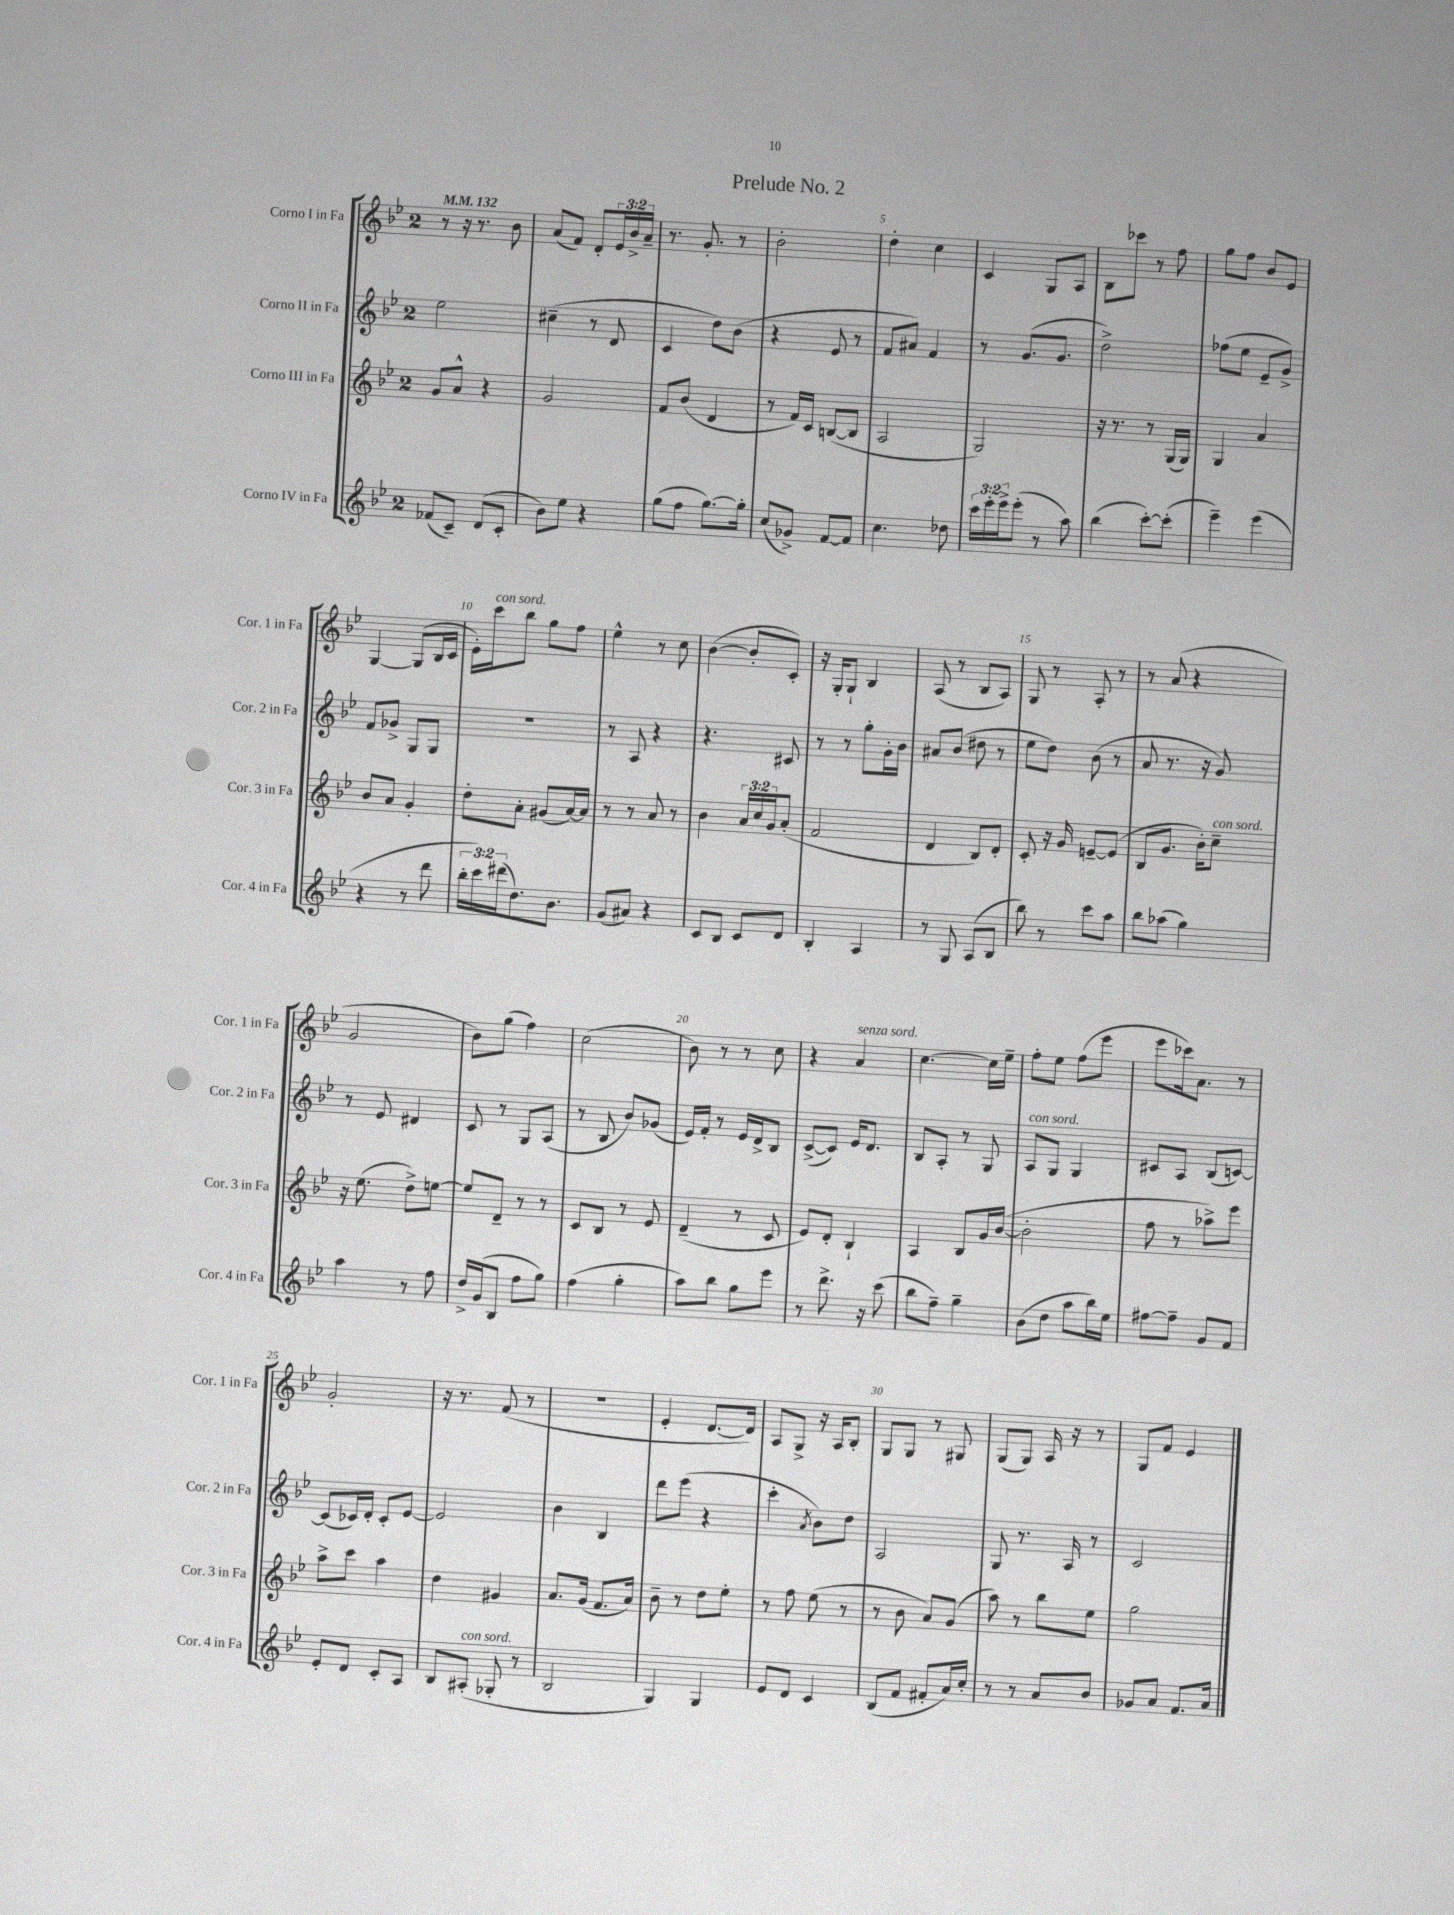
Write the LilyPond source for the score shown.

\header { title = "Prelude No. 2" }
<<
\new StaffGroup <<
\new Staff = "s0" \with { instrumentName = "Corno I in Fa" shortInstrumentName = "Cor. 1 in Fa" } {
    \clef treble \key bes \major \once \override Staff.TimeSignature.style = #'single-digit \time 2/4 \override Staff.TupletNumber.text = #tuplet-number::calc-fraction-text \tempo 4 = 132
    r8 r16 r8. bes'8 |
    a'8( f'8) d'8-. \tuplet 3/2 { ees'16 bes'16-> a'16-- } |
    r8. g'8.-. r8 |
    bes'2-. |
    d''4-. c''4 |
    c'4 g8 a8 |
    bes8 ces'''8 r8 f''8 |
    g''8 f''8 bes'8 ees'8 |
    g4~ g8( bes16 c'16 |
    ees'16-.) c'''16^\markup { \italic "con sord." } bes''8 g''8 f''8 |
    ees''4-^ r8 c''8 |
    bes'4~( bes'8-. c'8-.) |
    r16 g16-. g8-! bes4 |
    a8( r8 bes8 a8) |
    g8 r8 a8-. r8 |
    r8 a'8( r4 |
    g'2 |
    bes'8) g''8( f''4) |
    c''2( |
    bes'8) r8 r8 c''8 |
    r4 a'4^\markup { \italic "senza sord." } |
    c''4.~ c''16 ees''16-- |
    f''8-. ees''8 f''8( ees'''8 |
    ees'''8 ces'''16) a'8. r8 |
    g'2-. |
    r16 r8. f'8( r8 |
    R2 |
    ees'4-. d'8.~ d'16) |
    a8 g8-> r16 a16 bes8-. |
    g8 g8 r8 gis8 |
    g8( g8) a16 r16 r8 |
    g8 f'8 ees'4 \bar "|." |
}
\new Staff = "s1" \with { instrumentName = "Corno II in Fa" shortInstrumentName = "Cor. 2 in Fa" } {
    \clef treble \key bes \major \once \override Staff.TimeSignature.style = #'single-digit \time 2/4
    ees''2 |
    cis''4--( r8 d'8 |
    c'4 d''8) bes'8( |
    r4 ees'8 r8 |
    f'8 ais'8) f'4 |
    r8 g'8.( g'8. |
    d''2->) |
    fes''8( ees''8 ees'8-- g'8->) |
    f'8 ges'8-> g8 g8 |
    R2 |
    r8 a8 r4 |
    r4. cis'8 |
    r8 r8 g''8-. g'16-. bes'16 |
    ais'8 bes'8( dis''8 r8 |
    ees''8 d''8) bes'8( r8 |
    a'8 r8. r16 g'8) |
    r8 ees'8 dis'4 |
    c'8 r8 g8 a8( |
    r8 bes8 bes'8) ges'8( |
    ees'16) f'16-. r8 ees'16 d'16-> bes8 |
    c'8~->( c'8) ees'16 d'8. |
    bes8 a8-. r8 g8 |
    a8^\markup { \italic "con sord." } g8 g4 |
    cis'8 a8 bes8( c'8~) |
    c'8( ces'16) d'16-. ces'8-. ees'8~ |
    ees'2 |
    bes'4 bes4 |
    d'''8 ees'''8( r4 |
    c'''4-. \acciaccatura { a'8 } bes'8) d''8 |
    a2 |
    g8 r8. a16 r8 |
    c'2 \bar "|." |
}
\new Staff = "s2" \with { instrumentName = "Corno III in Fa" shortInstrumentName = "Cor. 3 in Fa" } {
    \clef treble \key bes \major \once \override Staff.TimeSignature.style = #'single-digit \time 2/4 \override Staff.TupletNumber.text = #tuplet-number::calc-fraction-text
    g'8 a'8-^ r4 |
    g'2 |
    f'8 bes'8( d'4 |
    r8 f'16) c'16 b8~( b8 |
    a2 |
    g2) |
    r16 r8. r8 g16( g16) |
    g4 a'4 |
    bes'8 a'8 g'4-. |
    d''8-. a'8-. gis'8( a'16~) a'16 |
    r8 r8 a'8 r8 |
    bes'4 \tuplet 3/2 { a'16 c''16 g'16 } a'8-.( |
    f'2 |
    d'4 bes8) d'8-. |
    c'8-. r16 g'16 e'8~-- e'8( |
    bes8 g'8. bes'16-.) c''8--^\markup { \italic "con sord." } |
    r16 ees''8.( d''8->) e''8~ |
    e''8 d'8-- r8 r8 |
    c'8 bes8 r8 ees'8 |
    d'4--( r8 c'8 |
    ees'8) d'8-. bes4-! |
    a4 bes8 g'16 bes'16~( |
    bes'2-. |
    f''8 r8 aes''8->) ees'''8 |
    a''8-> c'''8 a''4 |
    d''4 gis'4 |
    a'8. g'16( f'8. a'16) |
    bes'8-- r8 d''8 ees''8-. |
    r8 f''8 ees''8( r8 |
    r8 bes'8 a'8) g'8( |
    a''8) r8 bes''8 ees''8 |
    g''2 \bar "|." |
}
\new Staff = "s3" \with { instrumentName = "Corno IV in Fa" shortInstrumentName = "Cor. 4 in Fa" } {
    \clef treble \key bes \major \once \override Staff.TimeSignature.style = #'single-digit \time 2/4 \override Staff.TupletNumber.text = #tuplet-number::calc-fraction-text
    fes'8( c'8--) d'8( c'8-. |
    bes'8) ees''8 r4 |
    g''8( f''8 g''8.~) g''16-. |
    c''8( ges'8->) f'8~ f'8 |
    c''4. des''8 |
    \tuplet 3/2 { c'''16 ees'''16-. ees'''16-> } ees'''8-.( r8 a''8) |
    bes''4( c'''8~-.) c'''8-.( |
    ees'''4--) ees'''4( |
    r4 r8 d'''8 |
    \tuplet 3/2 { bes''16-. c'''16) dis'''16( } d''8.) bes'8. |
    g'8( ais'8) r4 |
    c'8 bes8 c'8 d'8 |
    bes4-. a4 |
    r8 g8 a8( bes8 |
    bes''8) r8 c'''8 a''8 |
    bes''8 aes''8( g''4) |
    a''4 r8 f''8 |
    d''16-> g'16( bes8 f''8 g''8) |
    f''4( g''4-. |
    a''8) bes''8 g''8 ees'''8 |
    r8 d'''8.-> r16 c'''8( |
    bes''8 f''8--) g''4-- |
    bes'8( d''8 a''8 bes''16) ees''16 |
    fis''8~ fis''8-- g'8 f'8 |
    ees'8-. d'8 c'8-. a8 |
    bes8 ais8-.^\markup { \italic "con sord." }( ges8-. r8 |
    bes2 |
    g4) g4 |
    ees'8 d'8 c'4 |
    bes8( f'8 fis'8-. a'16) c''16-. |
    r8 r8 a'8 bes'8 |
    ges'8 a'8 f'8. a'16 \bar "|." |
}
>>
>>
\layout { \context { \Score \override BarNumber.break-visibility = ##(#f #t #t) barNumberVisibility = #(every-nth-bar-number-visible 5) } }
